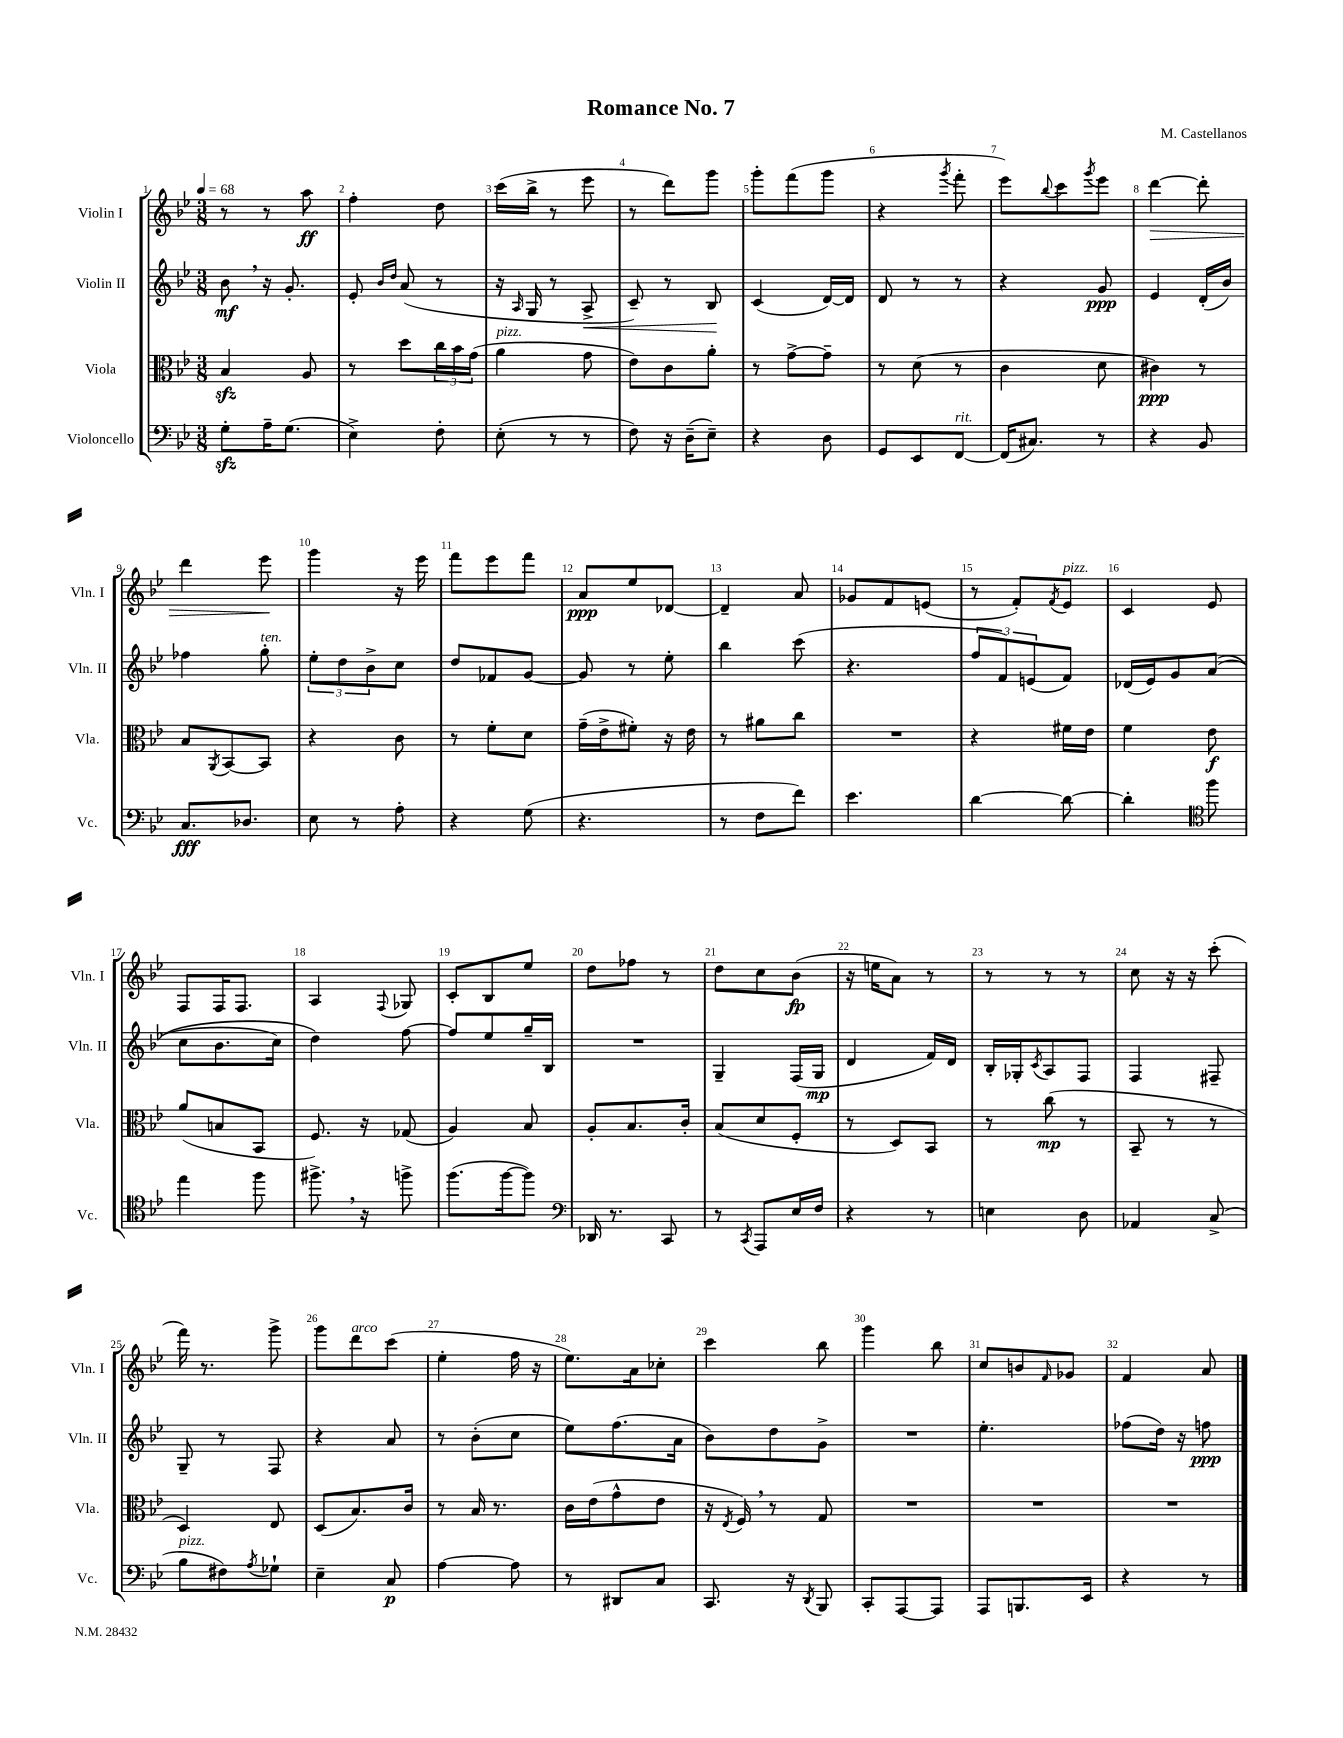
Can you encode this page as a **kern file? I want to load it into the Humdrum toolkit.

**kern	**dynam	**kern	**dynam	**kern	**dynam	**kern	**dynam
*part4	*part4	*part3	*part3	*part2	*part2	*part1	*part1
*staff4	*staff4	*staff3	*staff3	*staff2	*staff2	*staff1	*staff1
*I"Violoncello	*	*I"Viola	*	*I"Violin II	*	*I"Violin I	*
*I'Vc.	*	*I'Vla.	*	*I'Vln. II	*	*I'Vln. I	*
*clefF4	*	*clefC3	*	*clefG2	*	*clefG2	*
*k[b-e-]	*	*k[b-e-]	*	*k[b-e-]	*	*k[b-e-]	*
*M3/8	*	*M3/8	*	*M3/8	*	*M3/8	*
*MM68	*	*MM68	*	*MM68	*	*MM68	*
=1	=1	=1	=1	=1	=1	=1	=1
8Gzz'\L	.	4B-zz/	.	8b-,\	mf	8r	.
16A~\K	.	.	.	16r	.	8r	.
(8.G\J	.	.	.	8.g'/	.	.	.
.	.	8A/	.	.	.	8aa\	ff
=2	=2	=2	=2	=2	=2	=2	=2
4E-^\)	.	8r	.	8e-'/	.	4ff'\	.
.	.	.	.	16qqb-/LL	.	.	.
.	.	.	.	16qqdd/JJ	.	.	.
.	.	8dd\L	.	(8a/	.	.	.
8F'\	.	24cc\L	.	8r	.	8dd\	.
.	.	24b-\	.	.	.	.	.
.	.	(24g\JJ	.	.	.	.	.
=3	=3	=3	=3	=3	=3	=3	=3
!	!	!LO:TX:a:i:t=pizz.	!	!	!	!	!
(8E-'\	.	4a\	.	16r	.	(16ccc\LL	.
.	.	.	.	16qqA/	.	.	.
.	.	.	.	16G/	.	16bb-^\JJ	.
8r	.	.	.	8r	.	8r	.
!	!	!	!	!	!LO:HP:b	!	!
8r	.	8g\	.	8A^/	<	8eee-\	.
=4	=4	=4	=4	=4	=4	=4	=4
8F\)	.	8e-\L)	.	8c~/)	.	8r	.
16r	.	8c\	.	8r	.	8ddd\L)	.
(16D~\KL	.	.	.	.	.	.	.
8E-~\J)	.	8a'\J	.	8B-/	.	8ggg\J	.
.	.	.	.	.	[	.	.
=5	=5	=5	=5	=5	=5	=5	=5
4r	.	8r	.	(4c/	.	8ggg'\L	.
.	.	[8g^\L	.	.	.	(8fff\	.
8D\	.	8g~\J]	.	[16d/LL)	.	8ggg\J	.
.	.	.	.	16d/JJ]	.	.	.
=6	=6	=6	=6	=6	=6	=6	=6
8GG/L	.	8r	.	8d/	.	4r	.
8EE-/	.	(8d\	.	8r	.	.	.
.	.	.	.	.	.	8qggg/	.
!LO:TX:a:i:t=rit.	!	!	!	!	!	!	!
[8FF/J	.	8r	.	8r	.	8fff'\	.
=7	=7	=7	=7	=7	=7	=7	=7
(16FF/KL]	.	4c\	.	4r	.	8eee-\L)	.
8.C#X/J)	.	.	.	.	.	.	.
.	.	.	.	.	.	8qqbb-/	.
.	.	.	.	.	.	8ccc\	.
.	.	.	.	.	.	8qggg/	.
8r	.	8d\	.	8g/	ppp	8eee-\J	.
=8	=8	=8	=8	=8	=8	=8	=8
!	!	!	!	!	!	!	!LO:HP:b
4r	.	4c#X\)	ppp	4e-/	.	[4ddd\	>
8BB-/	.	8r	.	(16d'/LL	.	8ddd'\]	.
.	.	.	.	16b-/JJ)	.	.	.
!!LO:LB:g=z
=9	=9	=9	=9	=9	=9	=9	=9
8.C/L	fff	8B-/L	.	4ff-X\	.	4ddd\	.
.	.	8qAA/	.	.	.	.	.
.	.	[8BB-/	.	.	.	.	.
8.D-X/J	.	.	.	.	.	.	.
!	!	!	!	!LO:TX:a:i:t=ten.	!	!	!
.	.	8BB-/J]	.	8gg'\	.	8eee-\	.
.	.	.	.	.	.	.	]
=10	=10	=10	=10	=10	=10	=10	=10
8E-\	.	4r	.	12ee-'\L	.	4ggg\	.
.	.	.	.	12dd\	.	.	.
8r	.	.	.	.	.	.	.
.	.	.	.	12b-^\	.	.	.
8A'\	.	8c\	.	8cc\J	.	16r	.
.	.	.	.	.	.	16eee-\	.
=11	=11	=11	=11	=11	=11	=11	=11
4r	.	8r	.	8dd/L	.	8fff\L	.
.	.	8f'\L	.	8f-X/	.	8eee-\	.
(8G\	.	8d\J	.	[8g/J	.	8fff\J	.
=12	=12	=12	=12	=12	=12	=12	=12
4.r	.	(16g~\LL	.	8g/]	.	8a/L	ppp
.	.	16e-^\J	.	.	.	.	.
.	.	8f#X'\J)	.	8r	.	8ee-/	.
.	.	16r	.	8ee-'\	.	[8d-X/J	.
.	.	16e-\	.	.	.	.	.
=13	=13	=13	=13	=13	=13	=13	=13
8r	.	8r	.	4bb-\	.	4d-~/]	.
8F\L	.	8a#X\L	.	.	.	.	.
8f\J)	.	8cc\J	.	(8ccc\	.	8a/	.
=14	=14	=14	=14	=14	=14	=14	=14
4.e-\	.	4.r	.	4.r	.	8g-X/L	.
.	.	.	.	.	.	8f/	.
.	.	.	.	.	.	(8en/J	.
=15	=15	=15	=15	=15	=15	=15	=15
[4d\	.	4r	.	12ff/L	.	8r	.
.	.	.	.	12f/)	.	.	.
.	.	.	.	.	.	8f'/L)	.
.	.	.	.	(12en/	.	.	.
.	.	.	.	.	.	8qf/	.
!	!	!	!	!	!	!LO:TX:a:i:t=pizz.	!
8d\_	.	16f#X\LL	.	8f/J)	.	8e-/J	.
.	.	16e-\JJ	.	.	.	.	.
=16	=16	=16	=16	=16	=16	=16	=16
4d'\]	.	4f\	.	(16d-X/LL	.	4c/	.
.	.	.	.	16e-/J)	.	.	.
.	.	.	.	8g/	.	.	.
*clefC4	*	*	*	*	*	*	*
8ff\	.	8e-\	f	((8a/J	.	8e-/	.
!!LO:LB:g=z
=17	=17	=17	=17	=17	=17	=17	=17
4ee-\	.	(8a/L	.	8cc\L	.	8F/L	.
.	.	8Bn/	.	8.b-\	.	16F/K	.
.	.	.	.	.	.	8.F/J	.
8ff\	.	8BB-/J	.	.	.	.	.
.	.	.	.	16cc\Jk)	.	.	.
=18	=18	=18	=18	=18	=18	=18	=18
8.ff#X^,\	.	8.F/)	.	4dd\)	.	4A/	.
16r	.	16r	.	.	.	.	.
.	.	.	.	.	.	8qqF/	.
8ffn^\	.	(8G-X/	.	[8ff\	.	8G-X/	.
=19	=19	=19	=19	=19	=19	=19	=19
(8.ff\L	.	4A/)	.	8ff/L]	.	8c'/L	.
.	.	.	.	8ee-/	.	8B-/	.
[16ff\k	.	.	.	.	.	.	.
8ff\J])	.	8B-/	.	16gg~/L	.	8ee-/J	.
.	.	.	.	16B-/JJ	.	.	.
=20	=20	=20	=20	=20	=20	=20	=20
*clefF4	*	*	*	*	*	*	*
16DD-X/	.	8A'/L	.	4.r	.	8dd\L	.
8.r	.	.	.	.	.	.	.
.	.	8.B-/	.	.	.	8ff-X\J	.
8CC/	.	.	.	.	.	8r	.
.	.	16c'/Jk	.	.	.	.	.
=21	=21	=21	=21	=21	=21	=21	=21
8r	.	(8B-/L	.	4G~/	.	8dd\L	.
8qCC/	.	.	.	.	.	.	.
8AAA/L	.	8d/	.	.	.	8cc\	.
16E-/L	.	8F'/J	.	(16F/LL	.	(8b-\J	fp
16F/JJ	.	.	.	16G/JJ	mp	.	.
=22	=22	=22	=22	=22	=22	=22	=22
4r	.	8r	.	4d/	.	16r	.
.	.	.	.	.	.	16een\KL	.
.	.	8D/L)	.	.	.	8a\J)	.
8r	.	8BB-/J	.	16f/LL)	.	8r	.
.	.	.	.	16d/JJ	.	.	.
=23	=23	=23	=23	=23	=23	=23	=23
4En\	.	8r	.	16B-'/LL	.	8r	.
.	.	.	.	16G-X'/J	.	.	.
.	.	.	.	8qc/	.	.	.
.	.	(8cc\	mp	8A/	.	8r	.
8D\	.	8r	.	8F/J	.	8r	.
=24	=24	=24	=24	=24	=24	=24	=24
4AA-X/	.	8BB-~/	.	4F/	.	8cc\	.
.	.	8r	.	.	.	16r	.
.	.	.	.	.	.	16r	.
(8C^/	.	8r	.	8F#X~/	.	(8ccc'\	.
!!LO:LB:g=z
=25	=25	=25	=25	=25	=25	=25	=25
!LO:TX:a:i:t=pizz.	!	!	!	!	!	!	!
8B-\L	.	4D/)	.	8G~/	.	16fff\)	.
.	.	.	.	.	.	8.r	.
8F#X\)	.	.	.	8r	.	.	.
8qA/	.	.	.	.	.	.	.
8G-X`\J	.	8E-/	.	8F/	.	8ggg^\	.
=26	=26	=26	=26	=26	=26	=26	=26
4E-~\	.	(8D/L	.	4r	.	8ggg\L	.
!	!	!	!	!	!	!LO:TX:a:i:t=arco	!
.	.	8.B-/)	.	.	.	8ddd\	.
8C/	p	.	.	8a/	.	(8ccc\J	.
.	.	16c/Jk	.	.	.	.	.
=27	=27	=27	=27	=27	=27	=27	=27
[4A\	.	8r	.	8r	.	4ee-'\	.
.	.	16B-/	.	(8b-'\L	.	.	.
.	.	8.r	.	.	.	.	.
8A\]	.	.	.	8cc\J	.	16ff\	.
.	.	.	.	.	.	16r	.
=28	=28	=28	=28	=28	=28	=28	=28
8r	.	16c\LL	.	8ee-\L)	.	8.ee-\L)	.
.	.	(16e-\J	.	.	.	.	.
8DD#X/L	.	8g^^\	.	(8.ff\	.	.	.
.	.	.	.	.	.	16a\k	.
8C/J	.	8e-\J	.	.	.	8cc-X'\J	.
.	.	.	.	16a\Jk	.	.	.
=29	=29	=29	=29	=29	=29	=29	=29
8.CC/	.	16r	.	8b-\L)	.	4ccc\	.
.	.	8qE-/	.	.	.	.	.
.	.	16F,/)	.	.	.	.	.
.	.	8r	.	8dd\	.	.	.
16r	.	.	.	.	.	.	.
8qDD/	.	.	.	.	.	.	.
8BBB-/	.	8G/	.	8g^\J	.	8bb-\	.
=30	=30	=30	=30	=30	=30	=30	=30
8CC'/L	.	4.r	.	4.r	.	4ggg\	.
[8AAA/	.	.	.	.	.	.	.
8AAA/J]	.	.	.	.	.	8bb-\	.
=31	=31	=31	=31	=31	=31	=31	=31
8AAA/L	.	4.r	.	4.ee-'\	.	8cc/L	.
8.BBBn/	.	.	.	.	.	8bn/	.
.	.	.	.	.	.	16qqf/	.
.	.	.	.	.	.	8g-X/J	.
16EE-/Jk	.	.	.	.	.	.	.
=32	=32	=32	=32	=32	=32	=32	=32
4r	.	4.r	.	(8ff-X\L	.	4f/	.
.	.	.	.	16dd\Jk)	.	.	.
.	.	.	.	16r	.	.	.
8r	.	.	.	8ffn\	ppp	8a/	.
==	==	==	==	==	==	==	==
*-	*-	*-	*-	*-	*-	*-	*-
